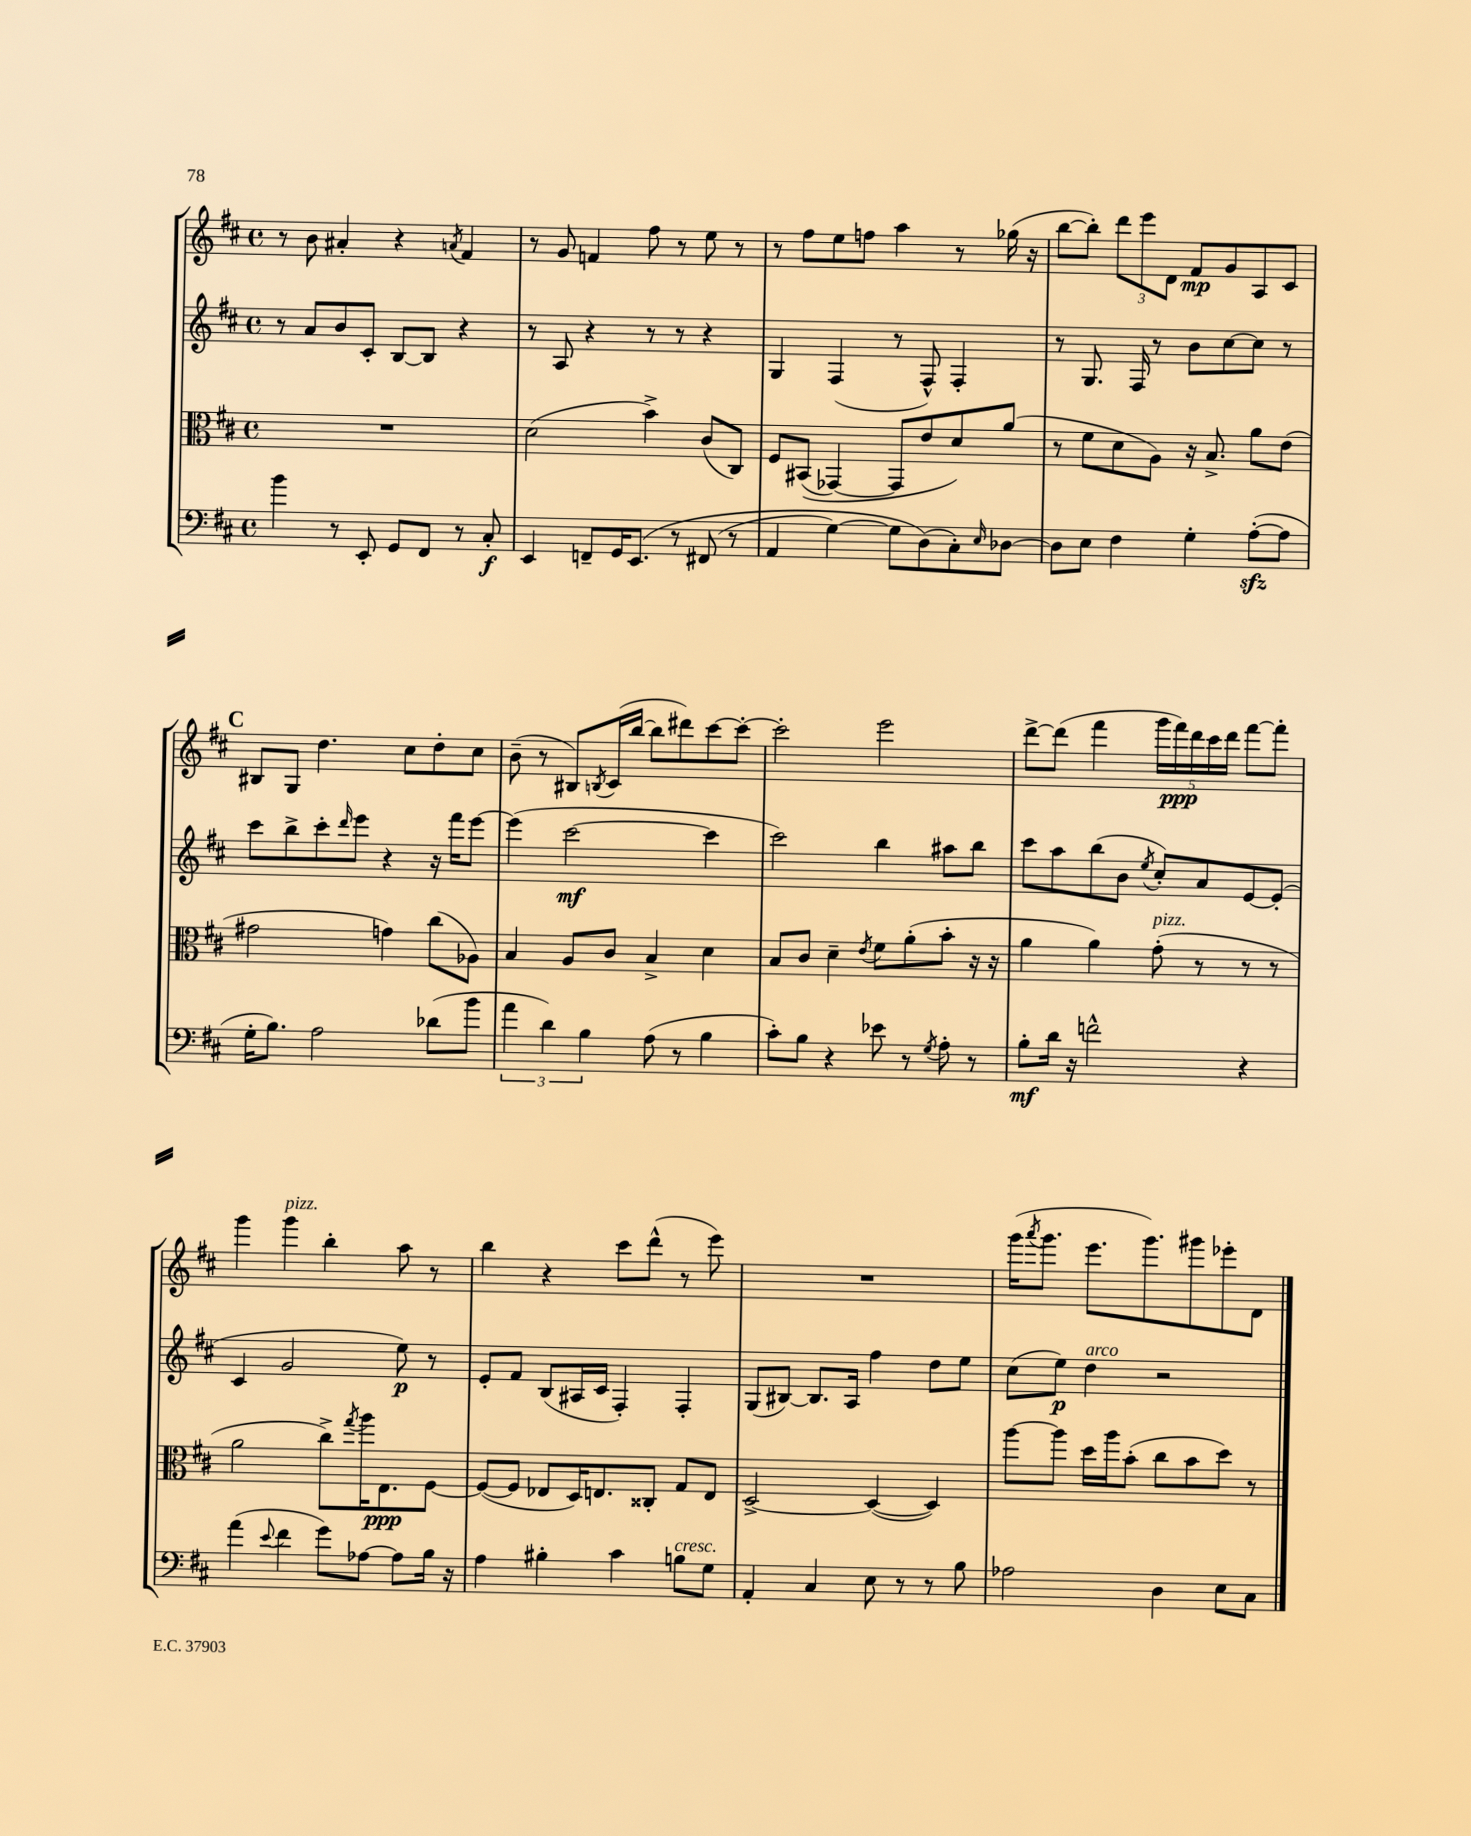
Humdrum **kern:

**kern	**kern	**kern	**kern
*staff4	*staff3	*staff2	*staff1
*clefF4	*clefC3	*clefG2	*clefG2
*k[f#c#]	*k[f#c#]	*k[f#c#]	*k[f#c#]
*M4/4	*M4/4	*M4/4	*M4/4
*met(c)	*met(c)	*met(c)	*met(c)
4b	1r	8r	8r
.	.	8a	8b
8r	.	8b	4a#'
8EE'	.	8c#'	.
8GG	.	[8B	4r
8FF#	.	8B]	.
.	.	.	8qa
8r	.	4r	4f#
8C#'	.	.	.
=	=	=	=
4EE	(2d	8r	8r
.	.	8A	8g
8FF~	.	4r	4f
16GG	.	.	.
&(8.EE	.	.	.
.	4b^)	8r	8ff#
8r	.	8r	8r
(8FF#	(8c#	4r	8ee
8r	8C#)	.	8r
=	=	=	=
4AA	8F#	4G	8r
.	&((8BB#	.	8ff#
[4G)	[4GG-)	(4F#	8ee
.	.	.	8ff
8G]	8GG-]	8r	4aa
(8D&)	8e	8F#^^)	.
8C#')	8d&)	4F#'	8r
16qqE	.	.	.
[8D-	(8a	.	(16gg-
.	.	.	16r
=	=	=	=
8D-]	8r	8r	[8bb
8E	8f#	8.G	8bb'])
4F#	8d	.	12ddd
.	.	16F#	.
.	.	.	12eee
.	8A)	8r	.
.	.	.	12d
4G'	16r	8b	8f#
.	8.B^	.	.
.	.	[8cc#	8g
([8A'	8a	8cc#]	8A
8A]	(8e	8r	8c#
=	=	=	=
16G'	2g#	8ccc#	8B#
8.B)	.	.	.
.	.	8bb^	8G
2A	.	8ccc#'	4.dd
.	.	16qqddd	.
.	.	8eee	.
.	4g)	4r	.
.	.	.	8cc#
(8d-	(8cc#	16r	8dd'
.	.	16fff#	.
8b	8A-)	[8eee	8cc#
=	=	=	=
6a	4B	(4eee]	(8b~
.	.	.	8r
6d)	.	.	.
.	8A	[2ccc#	8B#)
6B	.	.	.
.	.	.	8qB
.	8c#	.	(16c#
.	.	.	[16bb
(8A	4B^	.	8bb]
8r	.	.	8ddd#)
4B	4d	4ccc#]	[8ccc#
.	.	.	8ccc#'_
=	=	=	=
8c#')	8B	2ccc#)	2ccc#']
8B	8c#	.	.
4r	4d~	.	.
.	8qe	.	.
8e-	8f#	4bb	2eee
8r	(8a'	.	.
8qG	.	.	.
8A'	8b'	8aa#	.
8r	16r	8bb	.
.	16r	.	.
=	=	=	=
8B'	4a	8ccc#	[8ddd^
16d	.	8aa	(8ddd]
16r	.	.	.
2f^^	4a)	(8bb	4fff#
.	.	8b	.
.	.	8qee	.
.	(8g'	8cc#')	20ggg
.	.	.	20fff#)
.	.	.	20ddd
.	8r	8a	.
.	.	.	20ccc#
.	.	.	20ddd
4r	8r	[8e	[8fff#
.	8r	(8e']	8fff#']
=	=	=	=
(4a	2a	4c#	4ggg
8qqe	.	.	.
4f#	.	2g	4ggg
8g)	8cc#^)	.	4bb'
.	8qgg	.	.
[8A-	16aa	.	.
.	8.E	.	.
8A-]	.	8ee)	8aa
16B	[8F#	8r	8r
16r	.	.	.
=	=	=	=
4A	(8F#_	8e'	4bb
.	8F#]	8f#	.
4B#'	8E-	(8B	4r
.	16D)	16A#	.
.	8.E	16c#	.
4c#	.	4F#')	8ccc#
.	8C##'	.	(8ddd^^
8B	8G	4F#'	8r
8G	8E	.	8eee)
=	=	=	=
4AA'	[2D^	(8G	1r
.	.	[8B#)	.
4C#	.	8.B#]	.
.	.	16A	.
8E	(4D_	4ff#	.
8r	.	.	.
8r	4D])	8dd	.
8B	.	8ee	.
=	=	=	=
2A-	[8aa	(8cc#	(16ggg
.	.	.	8qaaa
.	.	.	8.ggg
.	8aa]	8ee)	.
.	16dd	4dd	8.eee
.	16aa	.	.
.	(8b'	.	.
.	.	.	8.ggg)
4D	8cc#	2r	.
.	8b	.	8ggg#
8E	8dd)	.	8eee-'
8C#	8r	.	8d
==	==	==	==
*-	*-	*-	*-
